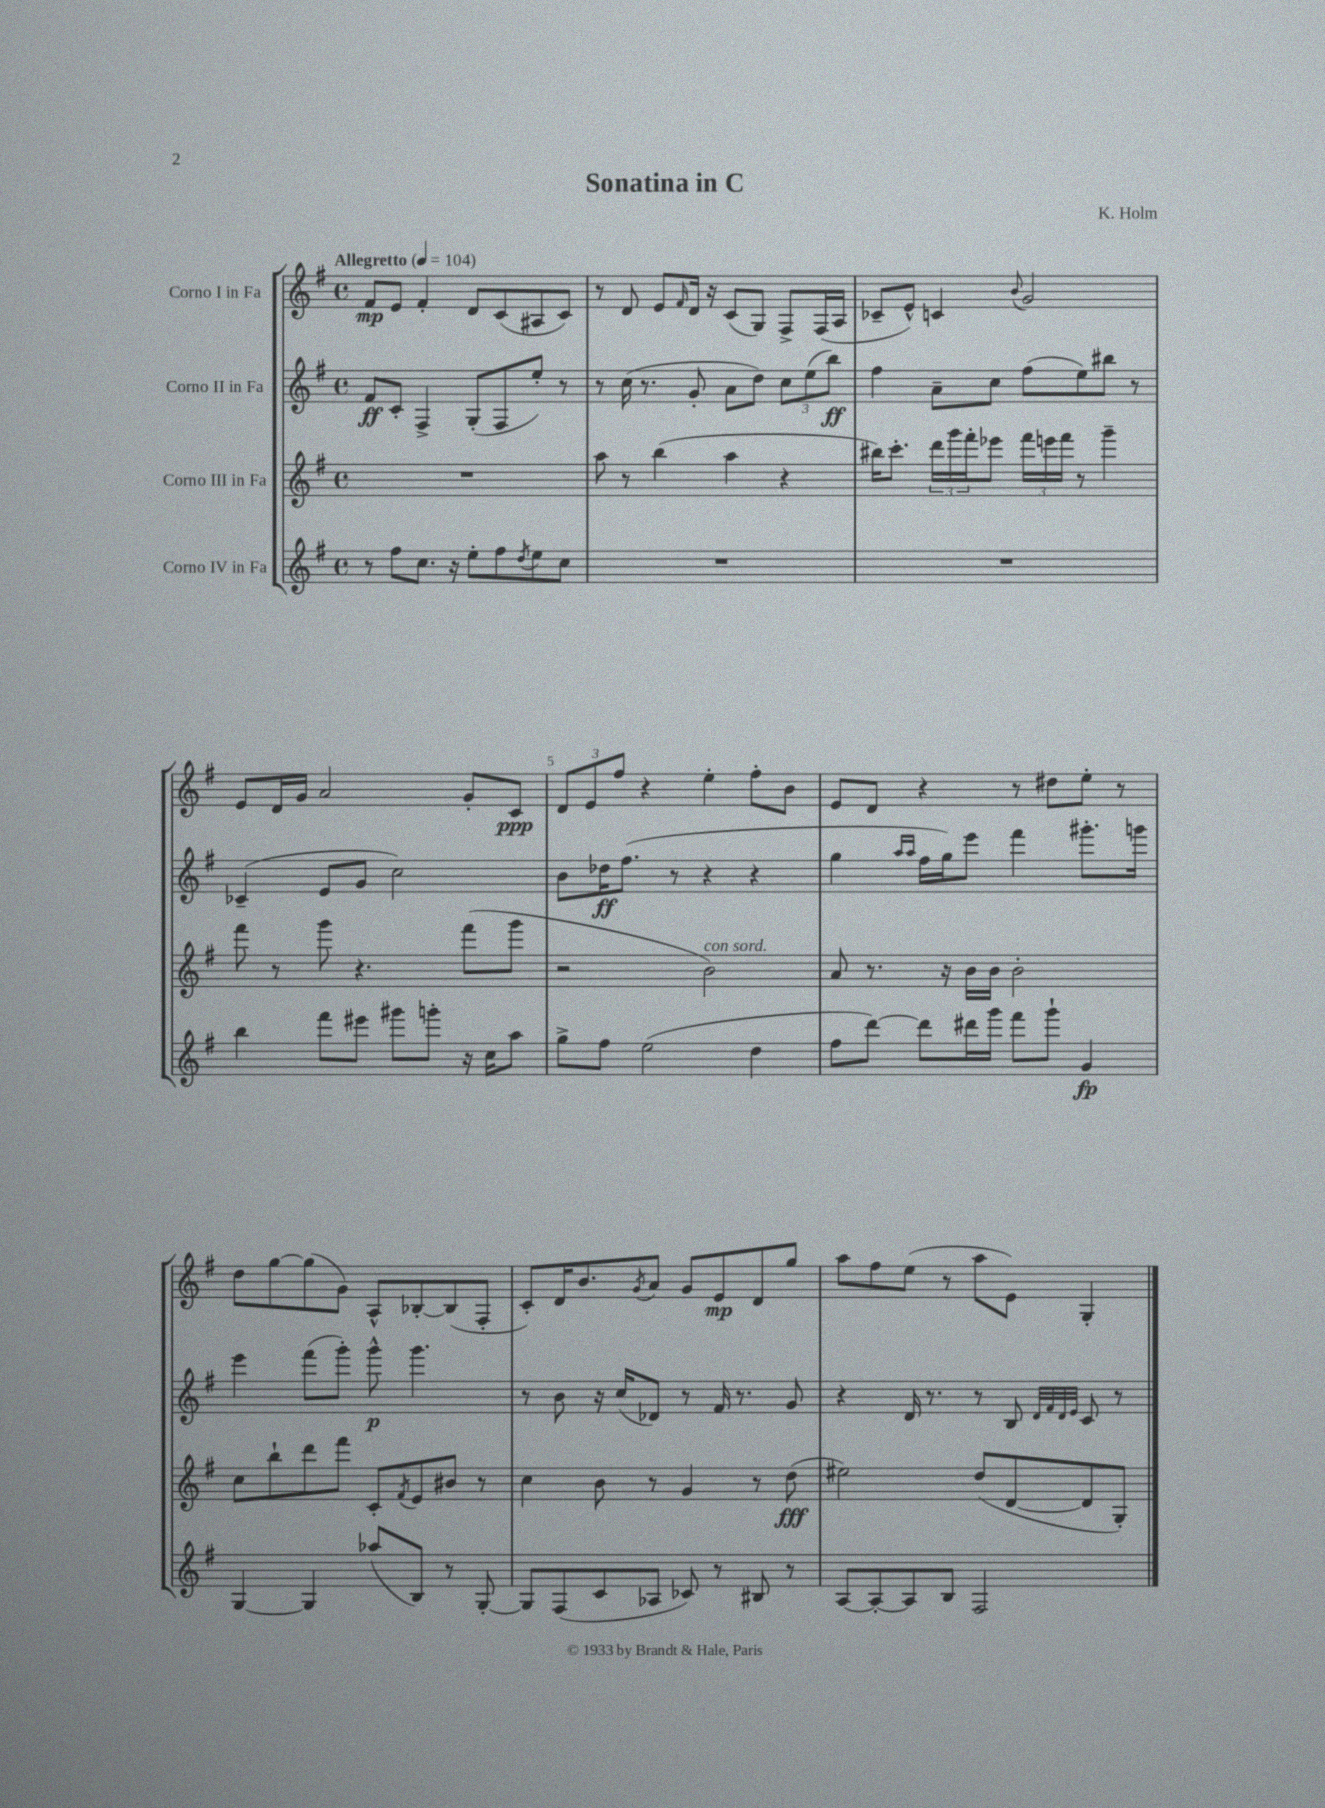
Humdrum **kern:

**kern	**kern	**kern	**kern
*staff4	*staff3	*staff2	*staff1
*clefG2	*clefG2	*clefG2	*clefG2
*k[f#]	*k[f#]	*k[f#]	*k[f#]
*M4/4	*M4/4	*M4/4	*M4/4
*met(c)	*met(c)	*met(c)	*met(c)
*MM104	*MM104	*MM104	*MM104
8r	1r	8f#	8f#
8ff#	.	8c'	8e
8.cc	.	4F#^	4f#'
16r	.	.	.
8ee'	.	(8G'	8d
8ff#	.	8F#	(8c
8qdd	.	.	.
8ee	.	8ee')	8A#
8cc	.	8r	8c)
=	=	=	=
1r	8aa	8r	8r
.	8r	(16cc	8d
.	.	8.r	.
.	(4bb	.	8e
.	.	.	16qqf#
.	.	8g'	16d
.	.	.	16r
.	4aa	8a	(8c
.	.	8dd)	8G)
.	4r	12cc	8F#^
.	.	(12ee	.
.	.	.	(16F#
.	.	12bb)	.
.	.	.	16A
=	=	=	=
1r	16bb#)	4ff#	8c-~
.	8.ccc'	.	.
.	.	.	8e^^)
.	24ddd	8a~	4c
.	24ggg	.	.
.	24fff#'	.	.
.	8eee-	8cc	.
.	.	.	8qqb
.	24fff#	(8ff#	2g
.	24eee	.	.
.	24fff#	.	.
.	8r	8ee)	.
.	4ggg~	8bb#	.
.	.	8r	.
=	=	=	=
4bb	8fff#	(4c-~	8e
.	8r	.	16d
.	.	.	16g
8fff#	8ggg	8e	2a
8eee#	4.r	8g	.
8ggg#	.	2cc)	.
8ggg'	.	.	.
16r	(8fff#	.	8g'
16cc	.	.	.
8aa	8ggg	.	8c
=	=	=	=
8gg^	2r	8b	12d
.	.	.	12e
8ff#	.	16dd-	.
.	.	.	12ff#
.	.	(8.ff#	.
(2ee	.	.	4r
.	.	8r	.
.	2b)	4r	4ee'
4dd	.	4r	8ff#'
.	.	.	8b
=	=	=	=
8ff#	8a	4gg	8e
[8ddd)	8.r	.	8d
.	.	16qqaa	.
.	.	16qqaa	.
8ddd]	.	16ff#	4r
.	16r	16gg)	.
16ddd#	16b	8eee	.
16ggg	16b	.	.
8fff#	2b'	4fff#	8r
8ggg`	.	.	8dd#
4g	.	8.ggg#'	8ee'
.	.	.	8r
.	.	16ggg	.
=	=	=	=
[4G	8cc	4eee	8dd
.	8bb`	.	[8gg
4G]	8ddd	(8fff#	(8gg]
.	8fff#	8ggg')	8g)
(8aa-	8c'	8ggg^^	8A^^
.	8qf#	.	.
8B)	8e	4.ggg	[8B-'
8r	8b#	.	(8B-]
[8G'	8r	.	8F#'
=	=	=	=
8G]	4cc	8r	8c')
(8F#	.	8b	16d
.	.	.	8.b
8c	8b	16r	.
.	.	(16cc	.
.	.	.	8qg
8A-	8r	8d-)	8a
8c-)	4g	8r	8g
8r	.	16f#	8e
.	.	8.r	.
8B#	8r	.	8d
8r	(8dd	8g	8gg
=	=	=	=
[8A	2ee#)	4r	8aa
8A'_	.	.	8ff#
8A]	.	16d	(8ee
.	.	8.r	.
8B	.	.	8r
2F#	(8dd	8r	8aa
.	[8d	8B	8e)
.	.	32qqd	.
.	.	32qqf#	.
.	.	32qqd	.
.	.	32qqe	.
.	8d]	8c	4G'
.	8G')	8r	.
==	==	==	==
*-	*-	*-	*-
